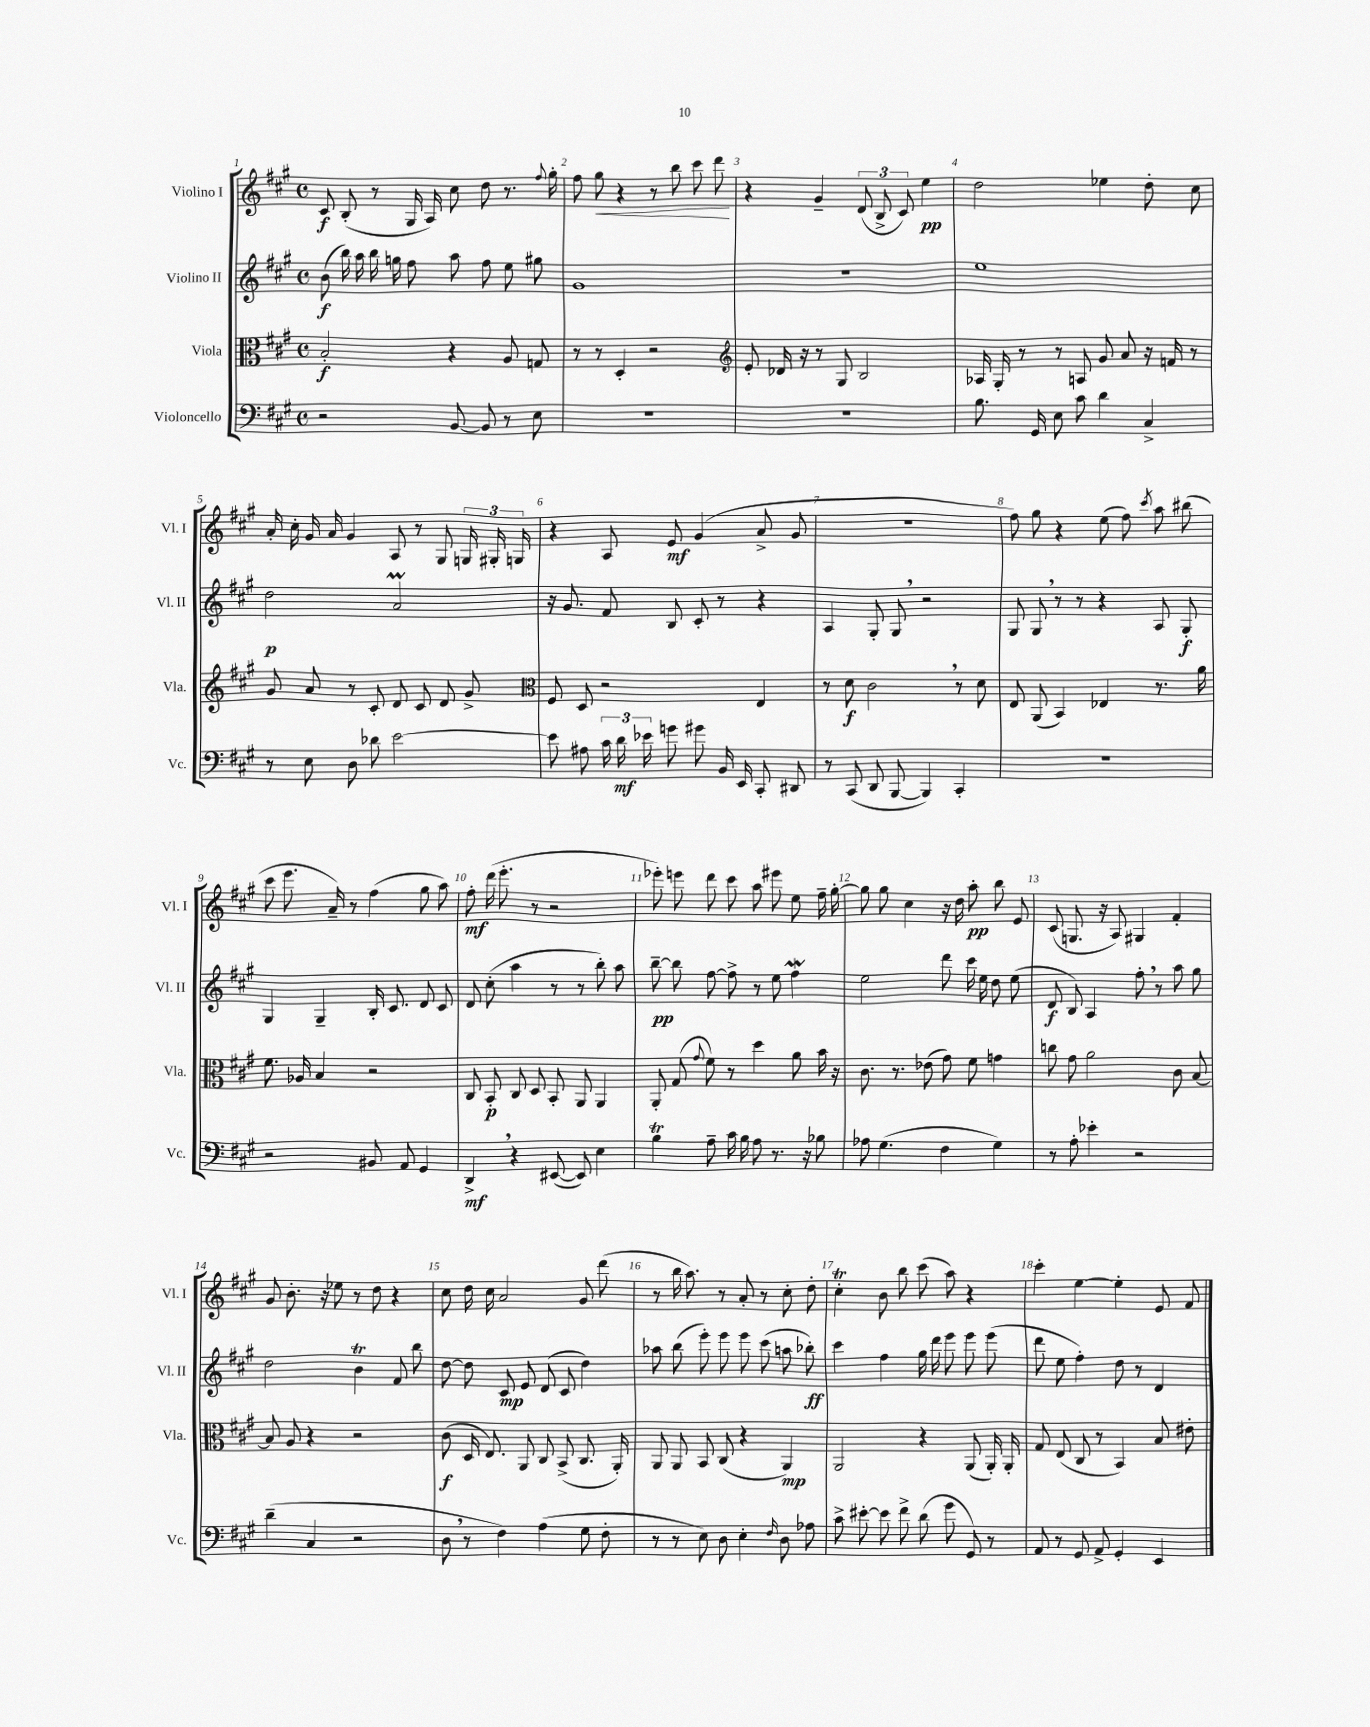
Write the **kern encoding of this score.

**kern	**kern	**kern	**kern
*staff4	*staff3	*staff2	*staff1
*clefF4	*clefC3	*clefG2	*clefG2
*k[f#c#g#]	*k[f#c#g#]	*k[f#c#g#]	*k[f#c#g#]
*M4/4	*M4/4	*M4/4	*M4/4
*met(c)	*met(c)	*met(c)	*met(c)
2r	2B'	(8b	8c#
.	.	16bb)	(8B'
.	.	16aa	.
.	.	16bb	8r
.	.	16gg	.
.	.	8ff#	16G#
.	.	.	16A)
[8BB	4r	8aa	8cc#
8BB]	.	8ff#	8dd
8r	8A	8ee	8.r
8E	8G	8gg#	.
.	.	.	8qqff#
.	.	.	16gg#'
=	=	=	=
1r	8r	1g#	8ff#
.	8r	.	8gg#
.	4D'	.	4r
.	2r	.	8r
.	.	.	8bb
.	.	.	8ccc#
.	.	.	8ddd
=	=	=	=
*	*clefG2	*	*
1r	8e'	1r	4r
.	16d-	.	.
.	16r	.	.
.	8r	.	4g#~
.	8G#	.	.
.	2B	.	(12d
.	.	.	12B^
.	.	.	12c#)
.	.	.	4ee
=	=	=	=
8.B	16A-	1ee	2dd
.	16G#'	.	.
.	8r	.	.
16GG#	.	.	.
8E	8r	.	.
8c#	8A	.	.
4d	8g#	.	4ee-
.	8a	.	.
4C#^	16r	.	8dd'
.	16f	.	.
.	8r	.	8cc#
=	=	=	=
8r	8g#	2dd	16a'
.	.	.	16cc#'
8E	8a	.	16g#
.	.	.	16a
8D	8r	.	4g#
8d-	8c#'	.	.
[2e	8d	2a	8A
.	8c#	.	8r
.	8d	.	8G#
.	8g#^	.	24G
.	.	.	24G#'
.	.	.	24G
=	=	=	=
*	*clefC3	*	*
8e]	8F#	16r	4r
.	.	8.g#	.
8A#	8D	.	.
24c#	2r	8f#	8A
24d	.	.	.
24e-	.	.	.
8g	.	8B	8e
8g#	.	8c#'	(4g#
16BB	.	8r	.
16EE	.	.	.
8CC#'	4E	4r	8a^
8DD#	.	.	8g#
=	=	=	=
8r	8r	4A	1r
(8CC#	8d	.	.
8DD	2c#	8G#'	.
[8BBB	.	8G#	.
4BBB])	.	2r	.
4CC#'	8r	.	.
.	8d	.	.
=	=	=	=
1r	8E	8G#	8ff#)
.	(8AA	8G#	8gg#
.	4BB)	8r	4r
.	.	8r	.
.	4E-	4r	(8ee
.	.	.	8ff#)
.	.	.	8qccc#
.	8.r	8A	8aa
.	.	8G#'	(8bb#
.	16a	.	.
=	=	=	=
2r	8.f#	4G#	8ccc#
.	.	.	8.eee
.	16A-	.	.
.	4B	4G#~	.
.	.	.	16a~)
.	.	.	8r
8BB#	2r	16B'	(4ff#
.	.	8.c#	.
8AA	.	.	.
4GG#	.	8d	8gg#
.	.	8c#	8aa)
=	=	=	=
4DD^	8C#	8d	8ff#'
.	8BB'	(8cc#'	(16ddd
.	.	.	8.eee'
4r	8C#	4aa	.
.	8D	.	8r
([8EE#	8BB'	8r	2r
8EE#])	8AA	8r	.
4E	4AA	8bb')	.
.	.	8aa	.
=	=	=	=
4B	8AA'	[8bb~	8eee-')
.	(8G#	8bb]	8eee
.	8qqg#	.	.
8A~	8f#)	[8ff#	8ddd
16c#	8r	8ff#^]	8ccc#
16B	.	.	.
8A	4dd	8r	8aa
8.r	.	8ee	8eee#
.	8a	4ff#	8ee
16r	.	.	.
8B-	16b	.	16ff#~
.	16r	.	[16gg#'
=	=	=	=
8A-	8.c#	2ee	8gg#]
(4.G#	.	.	8gg#
.	8.r	.	.
.	.	.	4cc#
.	(8e-	.	.
4F#	8g#)	8ddd	16r
.	.	.	16dd
.	8f#	16ccc#	8aa'
.	.	16ee	.
4G#)	4g	8dd	8bb
.	.	(8ee	8e
=	=	=	=
8r	8cc	8d	(8c#
8A'	8g#	8B)	8.G
4e-'	2a	4A	.
.	.	.	16r
.	.	.	8A)
2r	.	8ff#'	4G#
.	.	8r	.
.	8c#	8aa	4f#'
.	[8B	8gg#	.
=	=	=	=
(4d~	8B]	2dd	8g#
.	8A	.	8.b'
4C#	4r	.	.
.	.	.	16r
.	.	.	8ee-
2r	2r	4b	8r
.	.	.	8dd
.	.	8f#	4r
.	.	8bb	.
=	=	=	=
8D	(8c#	[8dd	8cc#
8r	16D	8dd]	16dd
.	8.E)	.	16cc#
4F#)	.	8c#	2a
.	8AA	8e	.
(4A	8C#	(8d	.
.	(8BB^	8c#	.
8G#	8.C#	4dd)	8g#
8F#'	.	.	(8ddd
.	16AA')	.	.
=	=	=	=
8r	8AA	8aa-	8r
8r	8AA	(8bb	16bb
.	.	.	8.aa)
8E)	8BB	8eee')	.
8D	(8C#	8eee	8r
4E'	4r	8eee	8a'
.	.	(8ccc#	8r
16qqF#	.	.	.
8D	4AA)	8aa	8cc#'
8A-	.	8bb-')	8dd'
=	=	=	=
8c#^	2AA	4ccc#	4cc#'
[8e#'	.	.	.
8e#]	.	4ff#	8b
8f#^	.	.	8bb
(8d	4r	16gg#	(8ccc#
.	.	16ddd	.
8g#	.	8eee	8aa)
8GG#)	(8AA	8eee	4r
8r	16AA')	(8eee	.
.	16AA'	.	.
=	=	=	=
8AA	8G#	8ddd	4ccc#'
8r	(8E	8ee	.
8GG#	8C#	4ff#')	[4ee
8AA^	8r	.	.
4GG#'	4BB)	8dd	4ee']
.	.	8r	.
4EE	8B	4d	8e
.	8e#'	.	8f#
==	==	==	==
*-	*-	*-	*-
